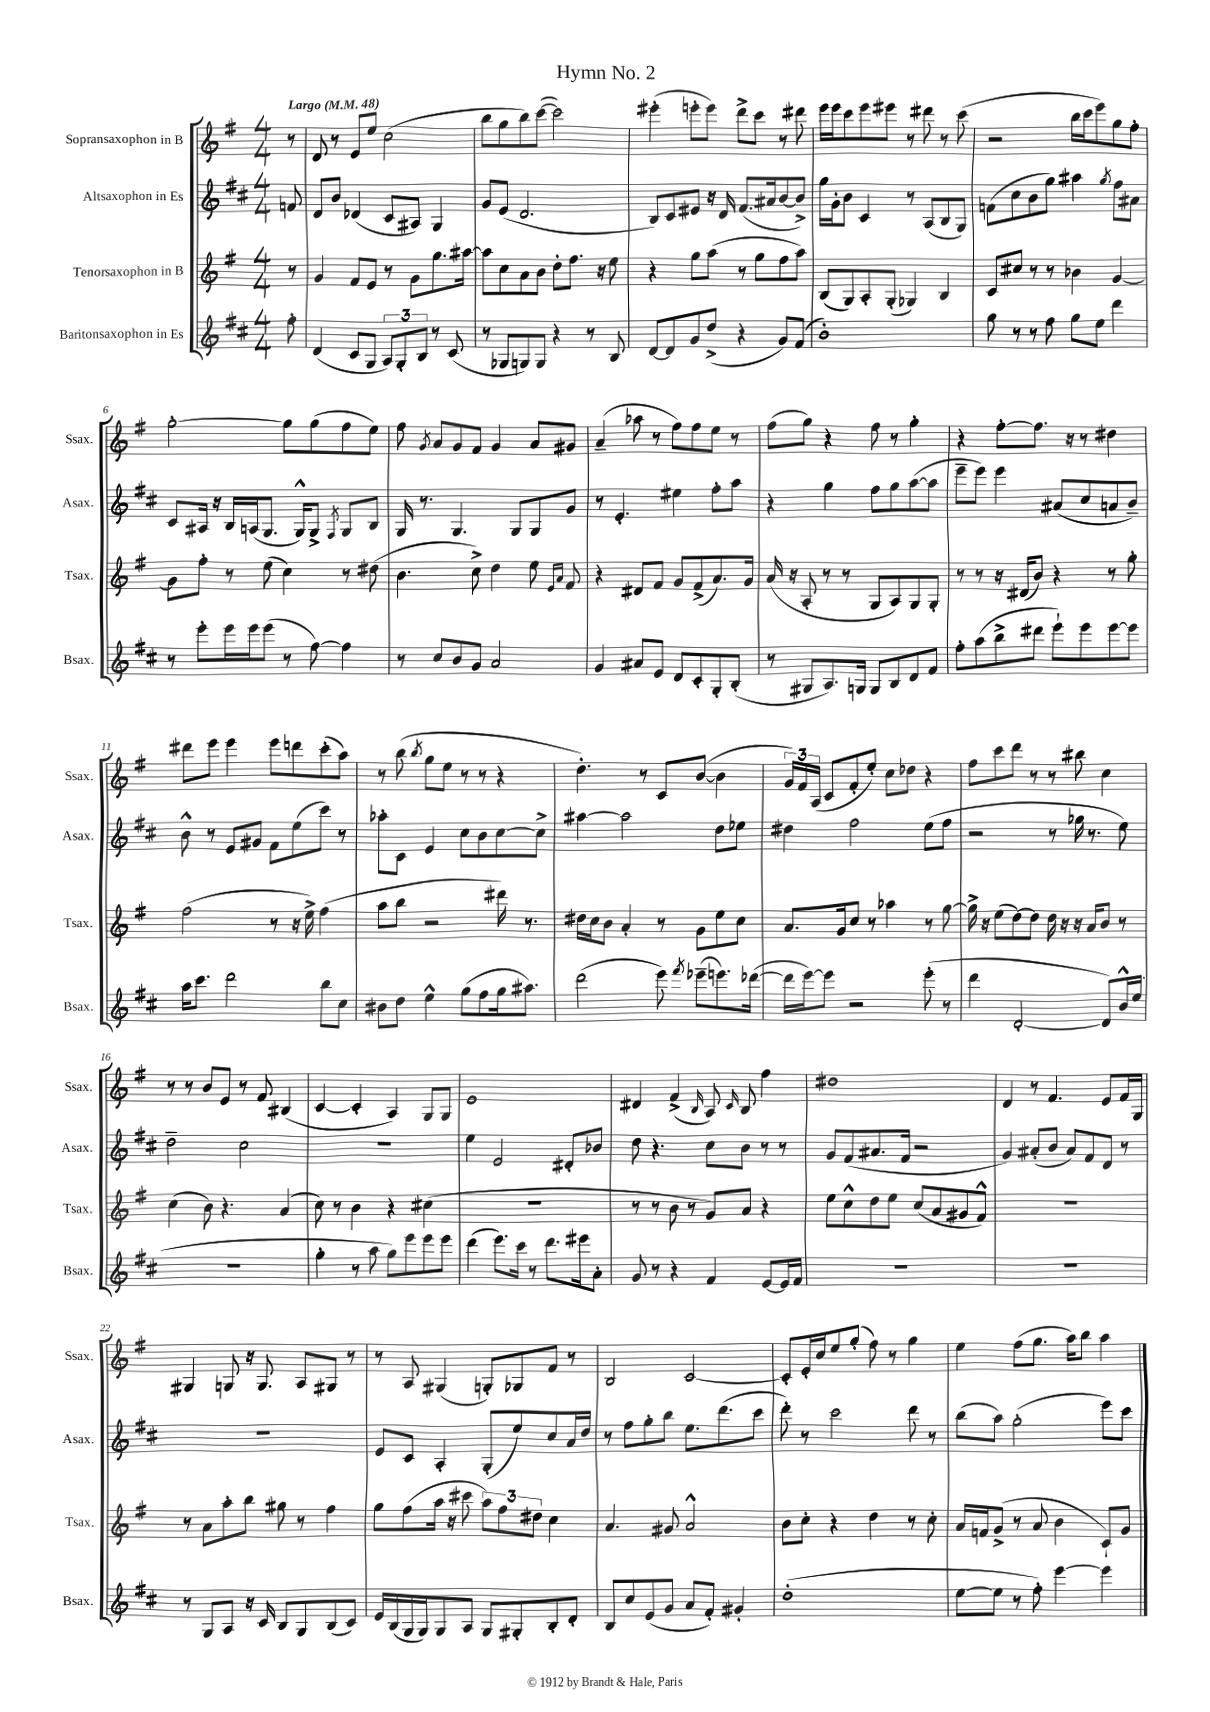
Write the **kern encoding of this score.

**kern	**kern	**kern	**kern
*part4	*part3	*part2	*part1
*staff4	*staff3	*staff2	*staff1
*I"Baritonsaxophon in Es	*I"Tenorsaxophon in B	*I"Altsaxophon in Es	*I"Sopransaxophon in B
*I'Bsax.	*I'Tsax.	*I'Asax.	*I'Ssax.
*clefG2	*clefG2	*clefG2	*clefG2
*k[f#c#]	*k[f#]	*k[f#c#]	*k[f#]
*M4/4	*M4/4	*M4/4	*M4/4
*MM48	*MM48	*MM48	*MM48
=	=	=	=
!	!	!	!LO:TX:a:B:t=Largo
8ff#'\	8r	8fn/	8r
=1	=1	=1	=1
(4d/	4g/	8d/L	8d/
.	.	8b/J	8r
8c#/L	8f#/L	(4d-X/	8e/L
8G/J	8e/J	.	8ee/J
12A/L)	8r	8c#/L	(2cc\
12G'/	.	.	.
.	8g\L	8A#X/J)	.
12B/J	.	.	.
8r	8.gg\	4G/	.
(8c#/	.	.	.
.	[16aa#X\Jk	.	.
=2	=2	=2	=2
8r	8aa#\L]	8g/L	8bb\L
8G-X/L	8cc\	(8e/J	8gg\
8Gn/)	8a\	2.d/	8bb\)
8G/J	8b\J	.	([8ccc\J
4r	8dd'\L	.	2ccc\])
.	8.ff#\J	.	.
8r	.	.	.
.	16r	.	.
8B/	8ee\	.	.
=3	=3	=3	=3
[8d/L	4r	8B/L)	(4eee#X'\
8d/]	.	8c#/	.
8g/	8gg\L	8e#X/J	8eeen'\L
(8dd^/J	(8aa\J	16r	8eee\J)
.	.	16d/	.
4r	8r	(8.f#/L	8ddd^\L
.	8gg\L	.	8ccc\J
.	.	16a#X/k	.
8g/L)	8ff#\	[8b/	8r
(8f#/J	8aa\J)	8b^/J])	8ddd#X\
=4	=4	=4	=4
1b')	(8B/L	16gg\LL	16eee\LL
.	.	16g'\J	16eee\J
.	8G/)	8b\J	8ccc\
.	8A'/	4c#/	8eee\
.	(8G'/J	.	8eee#X\J
.	4G-X/)	8r	8r
.	.	(8A/L	8ddd#X\
.	4B/	8B/	8r
.	.	8G/J)	(8ccc\
=5	=5	=5	=5
8gg\	8c/L	(8fn\L	2r
8r	8cc#X/J	8cc#\	.
8r	8r	8b\	.
8ff#\	8r	8gg\J)	.
8gg\L	4b-X\	4aa#X\	16bb\LL
.	.	.	16ccc\J
8ee\J	.	.	8eee\)
.	.	8qgg/	.
4ddd\	[4g/	8ff#\L	8gg\
.	.	8a#X\J	8ff#'\J
!!LO:LB:g=z
=6	=6	=6	=6
8r	8g\L]	8c#/L	[2gg'\
8eee'\L	8ff#'\J	16A#X/Jk	.
.	.	16r	.
16eee\L	8r	16B/LL	.
16eee\J	.	(16An/J	.
(8eee\J	(8ee\	8.G/J	.
8r	4cc\)	.	8gg\L]
.	.	16G^^/KL)	.
[8ff#\)	.	8G^/J	(8gg\
.	.	8qF#/	.
4ff#\]	8r	8G/L	8ff#\
.	(8dd#X\	8B/J	8ee\J)
=7	=7	=7	=7
8r	4.b\	16G/	8ff#\
.	.	8.r	.
.	.	.	8qg/
8cc#/L	.	.	8a/L
8b/	.	4.G/	8g/
8g/J	8cc^\)	.	8f#/J
2a/	4dd\	.	4g/
.	.	8G/L	.
.	8ee\	8G/	8a/L
.	16qqe/LL	.	.
.	16qqa/JJ	.	.
.	8f#/	8g/J	8g#X/J
=8	=8	=8	=8
4g/	4r	8r	(4a~/
.	.	4.e'/	.
8a#X/L	8d#X/L	.	8aa-X\
8e/J	8f#/J	.	8r
8d/L	8g/L	4ee#X\	8ff#\L)
8c#'/	(8f#^/	.	8ff#\
8G'/	8.a/)	8ff#'\L	8ee\J
(8B'/J	.	8aa\J	8r
.	16g/Jk	.	.
=9	=9	=9	=9
8r	(16a/	4r	(8ff#\L
.	16r	.	.
8G#X/L	8A'/	.	8gg\J)
8.A/)	8r	4gg\	4r
.	8r	.	.
16Gn/Jk	.	.	.
8G/L	8G/L	8ff#\L	8ff#\
8B/	8A/)	8gg\	8r
8d/	8G/	([8aa\	4gg'\
8f#/J	8G'/J	8aa\J]	.
=10	=10	=10	=10
8ff#'\L	8r	8eee~\L	4r
(8aa\	8r	8eee\J)	.
8bb^\	16r	4eee\	[8ff#'\L
.	(16d#X/KL	.	.
8ddd#X\J	8b/J)	.	8.ff#\J]
8eee`\L)	4r	(8a#X/L	.
.	.	.	16r
8eee\	.	8cc#/	8r
[8eee\	8r	8an/	4dd#X\
8eee\J]	8gg'\	8b~/J)	.
!!LO:LB:g=z
=11	=11	=11	=11
16aa\KL	(2ff#\	8b^^\	8ddd#X\L
8.ccc#\J	.	.	.
.	.	8r	8eee\J
2ddd\	.	8e/L	4eee\
.	.	8g#X/J	.
.	8r	8f#\L	8eee\L
.	16r	(8ee\	8dddn\
.	16ee^\)	.	.
8bb\L	(4ff#\	8ccc#\J)	(8ccc'\
8cc#\J	.	8r	8aa\J)
=12	=12	=12	=12
8b#X\L	8aa\L	8aa-X'\L	8r
8dd\J	8bb\J	8c#\J	(8bb\
.	.	.	8qbb/
4ee^^\	2r	4e/	8gg\L
.	.	.	8ee\J
(8gg\L	.	8cc#\L	8r
8ff#\	.	8b\	8r
16gg\k	16ddd#X\)	[8cc#\	4r
8.aa#X\J)	8.r	.	.
.	.	8cc#^\J]	.
=13	=13	=13	=13
(2ddd\	16dd#X\LL	[4aa#X\	4.dd'\)
.	16cc\J	.	.
.	8b\J	.	.
.	4a'/	2aa#\]	.
.	.	.	8r
8eee\)	8r	.	8c/L
8qfff#/	.	.	.
(8eee-X~\L	8g\L	.	([8b/J
8.eeen\)	8ee\	8dd\L	4b\]
.	8cc\J	8ee-X\J	.
([16ddd-X\Jk	.	.	.
=14	=14	=14	=14
16ddd-\LL]	8.a/L	4dd#X\	24g/LL)
.	.	.	24f#/
[16eee\J)	.	.	.
.	.	.	(24A/JJ
8eee\J]	.	.	8c/L
.	16g/k	.	.
2r	8cc/J	2ff#\	8f#'/
.	8r	.	8ee'/J)
.	4aa-X\	.	8cc\L
.	.	.	8dd-X\J
(8eee'\	8r	(8ee\L	4r
8r	[8gg\	8ff#\J	.
=15	=15	=15	=15
4ddd\	16gg^\]	2r	8ff#\L
.	16r	.	.
.	(8ee\L	.	8ccc\
[2d'/	[8dd\)	.	8ddd\J
.	8dd\J]	.	8r
.	16dd\	8r	8r
.	16r	.	.
.	16r	16gg-X\	8bb#X\
.	16a/KL	8.r	.
8d/L])	8b/J	.	4cc\
16b^^/L	8r	8ee\)	.
(16ee/JJ	.	.	.
!!LO:LB:g=z
=16	=16	=16	=16
1r	(4cc\	2dd~\	8r
.	.	.	8r
.	8b\)	.	8b/L
.	4.r	.	8e/J
.	.	2cc#\	8r
.	.	.	8f#/
.	(4a/	.	(4B#X/
=17	=17	=17	=17
4gg'\	8cc\)	1r	[4c/
.	8r	.	.
8r	4b\	.	4c'/]
8aa\	.	.	.
8gg\L)	4r	.	4A/)
8eee\	.	.	.
8eee\	(4cc#X\	.	8G/L
8eee\J	.	.	8G/J
=18	=18	=18	=18
(4ddd\	1r	4ee\	1e
8.eee\L)	.	2e/	.
16ccc#\Jk	.	.	.
8r	.	.	.
8.ddd\L	.	.	.
.	.	8d#X'/L	.
16eee#X\k	.	.	.
8a'\J	.	8b-X/J	.
=19	=19	=19	=19
8g/	8r	8dd\	4d#X/
8r	8r	4.r	.
4r	8b\	.	(4f#^/
.	8r	.	.
.	.	.	16qqB/
4f#/	8g/L)	8cc#\L	8A/)
.	.	.	16qqc/
.	8a/J	8b\J	8B/
[8e/L	4r	8r	4ff#\
16e/L]	.	8r	.
16f#/JJ	.	.	.
=20	=20	=20	=20
1r	8ee\L	8g/L	1dd#X
.	8cc^^\	(8f#/	.
.	8dd\	8.a#X/	.
.	8ee\J	.	.
.	.	16f#/Jk	.
.	(8cc/L	2r	.
.	8a/	.	.
.	8g#X/	.	.
.	8f#^^/J)	.	.
=21	=21	=21	=21
1r	1r	4g/)	4d/
.	.	(8a#X'/L	8r
.	.	8b/J	4.f#/
.	.	8a#/L)	.
.	.	8f#/	.
.	.	8d/J	8e/L
.	.	8r	16f#/L
.	.	.	16G/JJ
!!LO:LB:g=z
=22	=22	=22	=22
8r	8r	1r	4G#X/
8G/L	8a\L	.	.
8A/J	8aa'\	.	8Gn/
16r	8bb\J	.	16r
16c#/	.	.	8.G/
8B/L	8gg#X\	.	.
8G/	8r	.	8A/L
(8B/	4ff#\	.	8G#X/J
8c#/J)	.	.	8r
=23	=23	=23	=23
16e/LL	8gg\L	8e/L	8r
(16B/	.	.	.
16G/	(8ff#\	8c#/J	8A/
16G/J)	.	.	.
8G/	16aa\Jk	4A'/	(4G#X/
.	16r	.	.
8A/J	8ccc#X\	.	.
8G/L	12aa\L)	(8G'/L	8Gn'/L)
.	12ff#\	.	.
8G#X'/	.	8ee/)	8G-X/
.	12dd#X\J	.	.
8B'/	4cc\	8cc#/	8f#/J
8d'/J	.	16a/L	8r
.	.	16dd/JJ	.
=24	=24	=24	=24
8B/L	4.a/	8r	2B/
8cc#/	.	8ff#\L	.
(8e/	.	8gg'\	.
8g/J	8g#X/	8bb\J	.
8a/L	2a^^/	8.ee\L	[2c/
8f#'/J)	.	.	.
.	.	(8.ddd\	.
4g#X'/	.	.	.
.	.	8ccc#\J	.
=25	=25	=25	=25
(1dd'	8b\L	8ddd'\)	8c'/L]
.	8cc'\J	8r	16e'/L
.	.	.	16cc/J
.	4r	2ccc#\	8ee/
.	.	.	(8gg'/J
.	4dd\	.	8ff#\)
.	.	.	8r
.	8r	8ddd\	4gg\
.	8cc'\	8r	.
=26	=26	=26	=26
[8ee\L	16a/LL	(8bb\L	4ee\
.	16fn/J	.	.
8ee\J]	(8g^/J	8aa\J)	.
8r	8r	(2gg'\	(8ff#\L
8ff#'\)	8a/	.	8.gg\J
[4eee\	4b\	.	.
.	.	.	16aa\KL)
.	.	.	8bb\J
4eee\]	8c`/L)	8eee\L)	4aa\
.	8g/J	8ccc#\J	.
==	==	==	==
*-	*-	*-	*-
